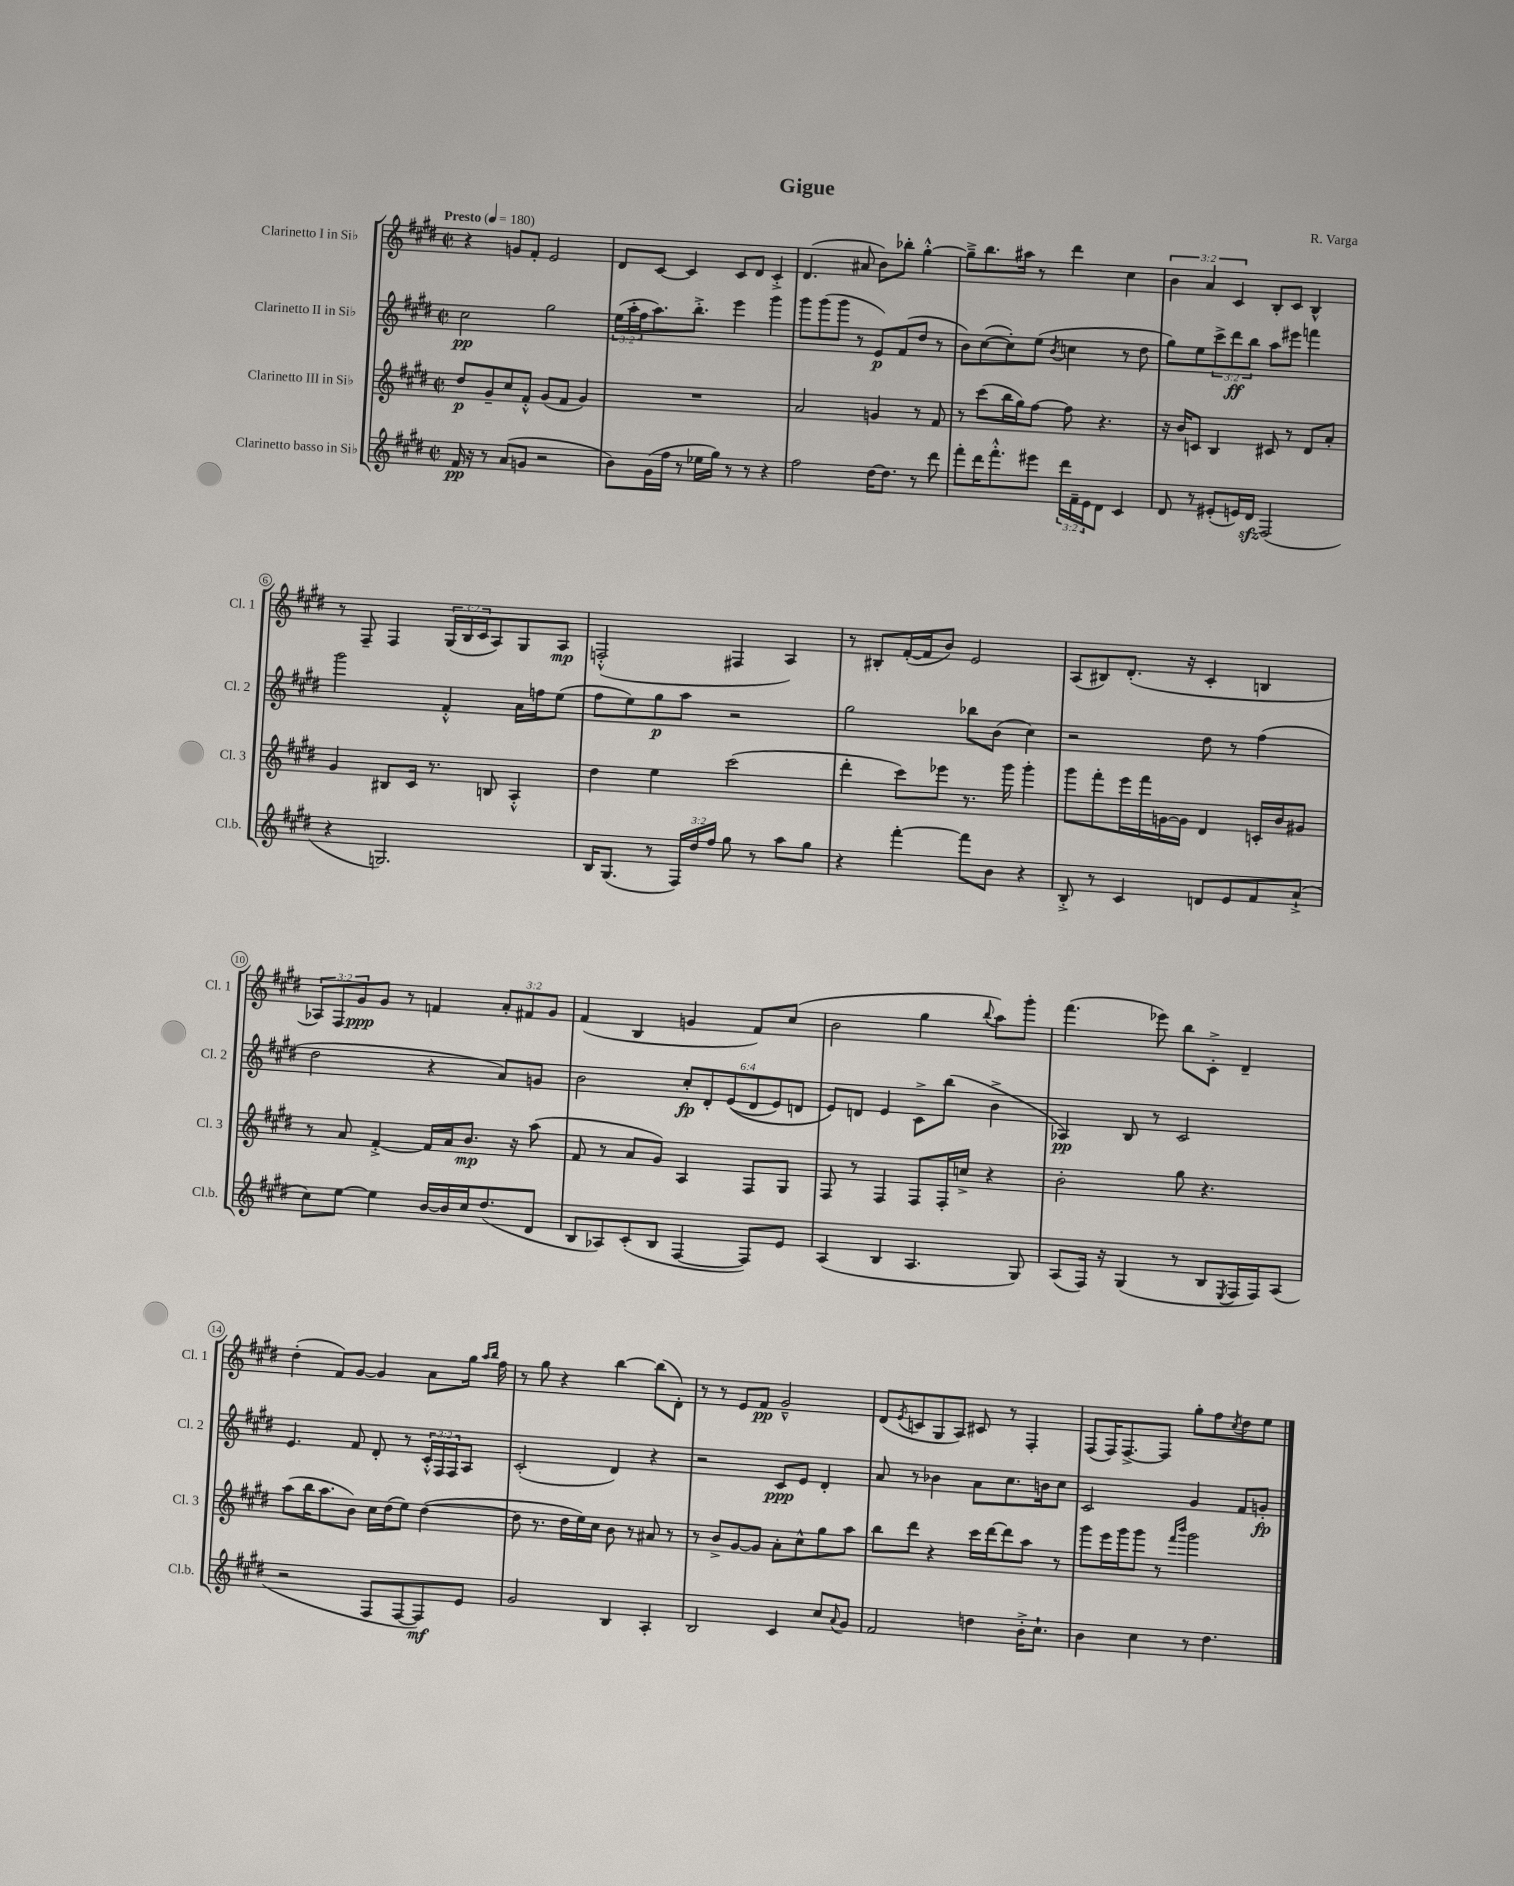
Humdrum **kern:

**kern	**dynam	**kern	**dynam	**kern	**dynam	**kern	**dynam
*part4	*part4	*part3	*part3	*part2	*part2	*part1	*part1
*staff4	*staff4	*staff3	*staff3	*staff2	*staff2	*staff1	*staff1
*I"Clarinetto basso in Si♭	*	*I"Clarinetto III in Si♭	*	*I"Clarinetto II in Si♭	*	*I"Clarinetto I in Si♭	*
*I'Cl.b.	*	*I'Cl. 3	*	*I'Cl. 2	*	*I'Cl. 1	*
*clefG2	*	*clefG2	*	*clefG2	*	*clefG2	*
*k[f#c#g#d#]	*	*k[f#c#g#d#]	*	*k[f#c#g#d#]	*	*k[f#c#g#d#]	*
*M2/2	*	*M2/2	*	*M2/2	*	*M2/2	*
*met(c|)	*	*met(c|)	*	*met(c|)	*	*met(c|)	*
*MM180	*	*MM180	*	*MM180	*	*MM180	*
=1	=1	=1	=1	=1	=1	=1	=1
!	!	!	!	!	!	!LO:TX:a:B:t=Presto	!
16f#/	pp	8dd#/L	p	2cc#\	pp	4r	.
16r	.	.	.	.	.	.	.
8r	.	8g#~/	.	.	.	.	.
(8a/L	.	8cc#/	.	.	.	8gn/L	.
8gn/J	.	8f#'^^/J	.	.	.	8f#'/J	.
2r	.	(8g#/L	.	2gg#\	.	2e/	.
.	.	8f#/J	.	.	.	.	.
.	.	4g#/)	.	.	.	.	.
=2	=2	=2	=2	=2	=2	=2	=2
8b\L)	.	1r	.	(24ee\LL	.	8d#/L	.
.	.	.	.	24aa'\	.	.	.
.	.	.	.	24ff#\J	.	.	.
(16g#\L	.	.	.	8.aa\)	.	[8c#/J	.
16ff#\JJ	.	.	.	.	.	.	.
8r	.	.	.	.	.	4c#/]	.
.	.	.	.	8.bb'^\J	.	.	.
16ee-X\LL	.	.	.	.	.	.	.
16gg#\JJ)	.	.	.	.	.	.	.
8r	.	.	.	4eee\	.	8c#/L	.
8r	.	.	.	.	.	8d#/J	.
4r	.	.	.	4ggg#\	.	4c#'^/	.
=3	=3	=3	=3	=3	=3	=3	=3
2ff#\	.	2a/	.	8ggg#\L	.	(4.d#/	.
.	.	.	.	(8ggg#\	.	.	.
.	.	.	.	8ggg#\J	.	.	.
.	.	.	.	8r	.	8a#X/	.
[16dd#\KL	.	4gn/	.	8e/L)	p	8b\L)	.
8.dd#\J]	.	.	.	.	.	.	.
.	.	.	.	(8f#/	.	8bb-X'\J	.
8r	.	8r	.	8dd#/J	.	[4gg#'^^\	.
8ddd#\	.	8f#/	.	8r	.	.	.
=4	=4	=4	=4	=4	=4	=4	=4
8fff#'\L	.	8r	.	8b\L)	.	8gg#~^\L]	.
16ddd#\K	.	(8ccc#\L	.	([8cc#\	.	8.bb\	.
8.fff#'^^\	.	.	.	.	.	.	.
.	.	16bb\L	.	8cc#'\])	.	.	.
.	.	16gg#\J)	.	.	.	16aa#X\Jk	.
8eee#X\J	.	[8ff#\J	.	(8ee\J	.	8r	.
.	.	.	.	8qb/	.	.	.
24ddd#\LL	.	8ff#\]	.	4ccn\	.	4ddd#\	.
24f#~\	.	.	.	.	.	.	.
24e\J	.	.	.	.	.	.	.
8d#\J	.	4.r	.	.	.	.	.
4c#/	.	.	.	8r	.	4cc#\	.
.	.	.	.	8dd#\	.	.	.
=5	=5	=5	=5	=5	=5	=5	=5
8d#/	.	16r	.	8gg#\L)	.	6b\	.
.	.	16b/KL	.	.	.	.	.
8r	.	8cn/J	.	8ee\	.	.	.
.	.	.	.	.	.	6a/	.
(8e#X'/L	.	4B/	.	12ccc#^\	.	.	.
.	.	.	.	12ddd#\	ff	6c#/	.
16en/L)	.	.	.	.	.	.	.
.	.	.	.	12bb\J	.	.	.
16d#zz/JJ	.	.	.	.	.	.	.
(2F#/	.	8c#X/	.	8aa\L	.	8B'/L	.
.	.	8r	.	8eee#X\J	.	8c#/J	.
.	.	8d#/L	.	4fffn\	.	4B^^/	.
.	.	8a'/J	.	.	.	.	.
!!LO:LB:g=z
=6	=6	=6	=6	=6	=6	=6	=6
4r	.	4g#/	.	2ggg#\	.	8r	.
.	.	.	.	.	.	8F#~/	.
2.Gn/)	.	8B#X/L	.	.	.	4F#/	.
.	.	16c#/Jk	.	.	.	.	.
.	.	8.r	.	.	.	.	.
.	.	.	.	4f#'^^/	.	(24G#/LL	.
.	.	.	.	.	.	24B/	.
.	.	.	.	.	.	24c#/J	.
.	.	8Bn/	.	.	.	8A/)	.
.	.	4A'^^/	.	16a\LL	.	8G#/	.
.	.	.	.	16ffn\J	.	.	.
.	.	.	.	(8ee\J	.	8A/J	mp
=7	=7	=7	=7	=7	=7	=7	=7
16B/KL	.	4dd#\	.	8ff#\L	.	(2Fn'^^/	.
(8.G#/J	.	.	.	.	.	.	.
.	.	.	.	8ee\)	.	.	.
8r	.	4ee\	.	8gg#\	p	.	.
24F#/LL)	.	.	.	8aa\J	.	.	.
24dd#/	.	.	.	.	.	.	.
24ff#/JJ	.	.	.	.	.	.	.
8gg#\	.	(2ccc#\	.	2r	.	4F#X/	.
8r	.	.	.	.	.	.	.
8aa\L	.	.	.	.	.	4A/)	.
8gg#\J	.	.	.	.	.	.	.
=8	=8	=8	=8	=8	=8	=8	=8
4r	.	4ddd#'\	.	2gg#\	.	8r	.
.	.	.	.	.	.	8B#X'/L	.
[4fff#'\	.	8ccc#\L)	.	.	.	([16f#'/L	.
.	.	.	.	.	.	16f#/J]	.
.	.	8eee-X\J	.	.	.	8b/J)	.
8fff#\L]	.	8.r	.	8bb-X\L	.	2e/	.
8b\J	.	.	.	(8b\J	.	.	.
.	.	16ggg#\	.	.	.	.	.
4r	.	4ggg#'\	.	4cc#\)	.	.	.
=9	=9	=9	=9	=9	=9	=9	=9
8B'^/	.	8ggg#\L	.	2r	.	(8A/L	.
8r	.	8fff#'\	.	.	.	8B#X/)	.
4c#/	.	16eee\L	.	.	.	(8.d#'/J	.
.	.	16fff#\	.	.	.	.	.
.	.	[16gn\	.	.	.	.	.
.	.	16g\JJ]	.	.	.	16r	.
8dn/L	.	4d#/	.	8dd#\	.	4c#'/	.
8e/	.	.	.	8r	.	.	.
8f#/	.	16cn'/LL	.	(4ff#\	.	4Bn/	.
.	.	16b/J	.	.	.	.	.
(8a`^/J	.	8g#X/J	.	.	.	.	.
!!LO:LB:g=z
=10	=10	=10	=10	=10	=10	=10	=10
8cc#\L)	.	8r	.	2dd#\	.	12A-X/L)	.
.	.	.	.	.	.	12F#/	.
[8ee\J	.	8a/	.	.	.	.	.
.	.	.	.	.	.	12g#/	ppp
4ee\]	.	[4f#'^/	.	.	.	8g#/J	.
.	.	.	.	.	.	8r	.
[16b/LL	.	16f#/LL]	.	4r	.	4fn/	.
16b/]	.	16a/J	.	.	.	.	.
16cc#/J	.	8.b/J	mp	.	.	.	.
(8.dd#/	.	.	.	.	.	.	.
.	.	.	.	8a/L)	.	12a'/L	.
.	.	16r	.	.	.	.	.
.	.	.	.	.	.	12f#X/	.
8d#/J	.	(8aa\	.	8gn/J	.	.	.
.	.	.	.	.	.	12g#/J	.
=11	=11	=11	=11	=11	=11	=11	=11
8B/L	.	8f#/	.	2b\	.	(4f#/	.
8A-X/)	.	8r	.	.	.	.	.
(8c#'/	.	8a/L	.	.	.	4B/	.
8B/J	.	8g#/J)	.	.	.	.	.
[4F#/	.	4A/	.	12cc#'/L	fp	4gn/	.
.	.	.	.	12d#'/	.	.	.
.	.	.	.	((12e/	.	.	.
8F#/L])	.	8F#/L	.	12d#/	.	8f#/L)	.
.	.	.	.	12e/)	.	.	.
8e/J	.	8G#/J	.	.	.	(8cc#/J	.
.	.	.	.	12dn/J	.	.	.
=12	=12	=12	=12	=12	=12	=12	=12
(4A/	.	8F#/	.	8e/L)	.	2b\	.
.	.	8r	.	8dn/J	.	.	.
4B/	.	4F#/	.	4e/	.	.	.
4.A/	.	8F#/L	.	8c#^\L	.	4gg#\	.
.	.	16F#'/L	.	(8bb\J	.	.	.
.	.	16ccn^/JJ	.	.	.	.	.
.	.	.	.	.	.	8qqbb/	.
.	.	4r	.	4b^\	.	8aa\L)	.
8G#/)	.	.	.	.	.	8ggg#'\J	.
=13	=13	=13	=13	=13	=13	=13	=13
(8A/L	.	2b'\	.	4A-X/)	pp	(4.fff#\	.
16F#/Jk)	.	.	.	.	.	.	.
16r	.	.	.	.	.	.	.
(4G#/	.	.	.	8B/	.	.	.
.	.	.	.	8r	.	8eee-X\)	.
8r	.	8gg#\	.	2c#/	.	8bb\L	.
8B/L	.	4.r	.	.	.	8c#'^\J	.
8qE/	.	.	.	.	.	.	.
16F#/L	.	.	.	.	.	4d#~/	.
16F#/J)	.	.	.	.	.	.	.
(8A/J	.	.	.	.	.	.	.
!!LO:LB:g=z
=14	=14	=14	=14	=14	=14	=14	=14
2r	.	(8aa\L	.	4.e/	.	(4dd#'\	.
.	.	16bb\K	.	.	.	.	.
.	.	8.aa\	.	.	.	.	.
.	.	.	.	.	.	8f#/L)	.
.	.	8b\J)	.	8f#/	.	[8g#/J	.
8F#/L	.	16cc#\LL	.	8d#'/	.	4g#/]	.
.	.	(16dd#\J	.	.	.	.	.
[8F#/	.	8ee\J)	.	8r	.	.	.
8F#/])	mf	([4dd#\	.	24c#'^^/LL	.	8a\L	.
.	.	.	.	24F#/	.	.	.
.	.	.	.	24F#/J	.	.	.
8e/J	.	.	.	8A/J	.	16gg#\Jk	.
.	.	.	.	.	.	16qqaa/LL	.
.	.	.	.	.	.	16qqbb/JJ	.
.	.	.	.	.	.	16ff#\	.
=15	=15	=15	=15	=15	=15	=15	=15
2g#/	.	8dd#\]	.	(2c#'/	.	8r	.
.	.	8.r	.	.	.	8gg#\	.
.	.	.	.	.	.	4r	.
.	.	16dd#\LL	.	.	.	.	.
.	.	16ee\)	.	.	.	.	.
.	.	16cc#\JJ	.	.	.	.	.
4B/	.	8b\	.	4d#/)	.	[4bb\	.
.	.	8r	.	.	.	.	.
4A'/	.	8a#X/	.	4r	.	(8bb\L]	.
.	.	8r	.	.	.	8d#'\J)	.
=16	=16	=16	=16	=16	=16	=16	=16
2B/	.	8r	.	2r	.	8r	.
.	.	8b^/L	.	.	.	8r	.
.	.	[8g#/	.	.	.	8e/L	.
.	.	8g#/J]	.	.	.	8f#/J	pp
4c#/	.	8a'\L	.	8c#/L	ppp	2g#~^^/	.
.	.	8cc#^^\	.	8e/J	.	.	.
8cc#/L	.	8gg#\	.	4d#'/	.	.	.
8qqa/	.	.	.	.	.	.	.
8g#/J	.	8aa\J	.	.	.	.	.
=17	=17	=17	=17	=17	=17	=17	=17
2f#/	.	8bb\L	.	8a/	.	(8d#/L	.
.	.	.	.	.	.	8qe/	.
.	.	8ddd#\J	.	8r	.	8cn/	.
.	.	4r	.	4b-X\	.	8G#/	.
.	.	.	.	.	.	8A/J)	.
4ddn\	.	16ccc#\LL	.	8a\L	.	8c#X/	.
.	.	[16ddd#\J	.	.	.	.	.
.	.	8ddd#\]	.	8.cc#\	.	8r	.
16b'^\KL	.	8aa\J	.	.	.	4F#'/	.
8.cc#`\J	.	.	.	16bn\k	.	.	.
.	.	8r	.	8cc#\J	.	.	.
=18	=18	=18	=18	=18	=18	=18	=18
4b\	.	8ggg#\L	.	2c#/	.	(8F#/L	.
.	.	16eee\L	.	.	.	16F#/K)	.
.	.	16ggg#\J	.	.	.	[8.F#^/	.
4cc#\	.	8ggg#\J	.	.	.	.	.
.	.	8r	.	.	.	8F#/J]	.
.	.	16qqfff#/LL	.	.	.	.	.
.	.	16qqbbb/JJ	.	.	.	.	.
8r	.	2ggg#\	.	4g#/	.	8gg#'\L	.
4.dd#\	.	.	.	.	.	8ff#\	.
.	.	.	.	.	.	8qcc#/	.
.	.	.	.	8f#/L	.	8dd#\	.
.	.	.	.	8gn'/J	fp	8ee\J	.
==	==	==	==	==	==	==	==
*-	*-	*-	*-	*-	*-	*-	*-
